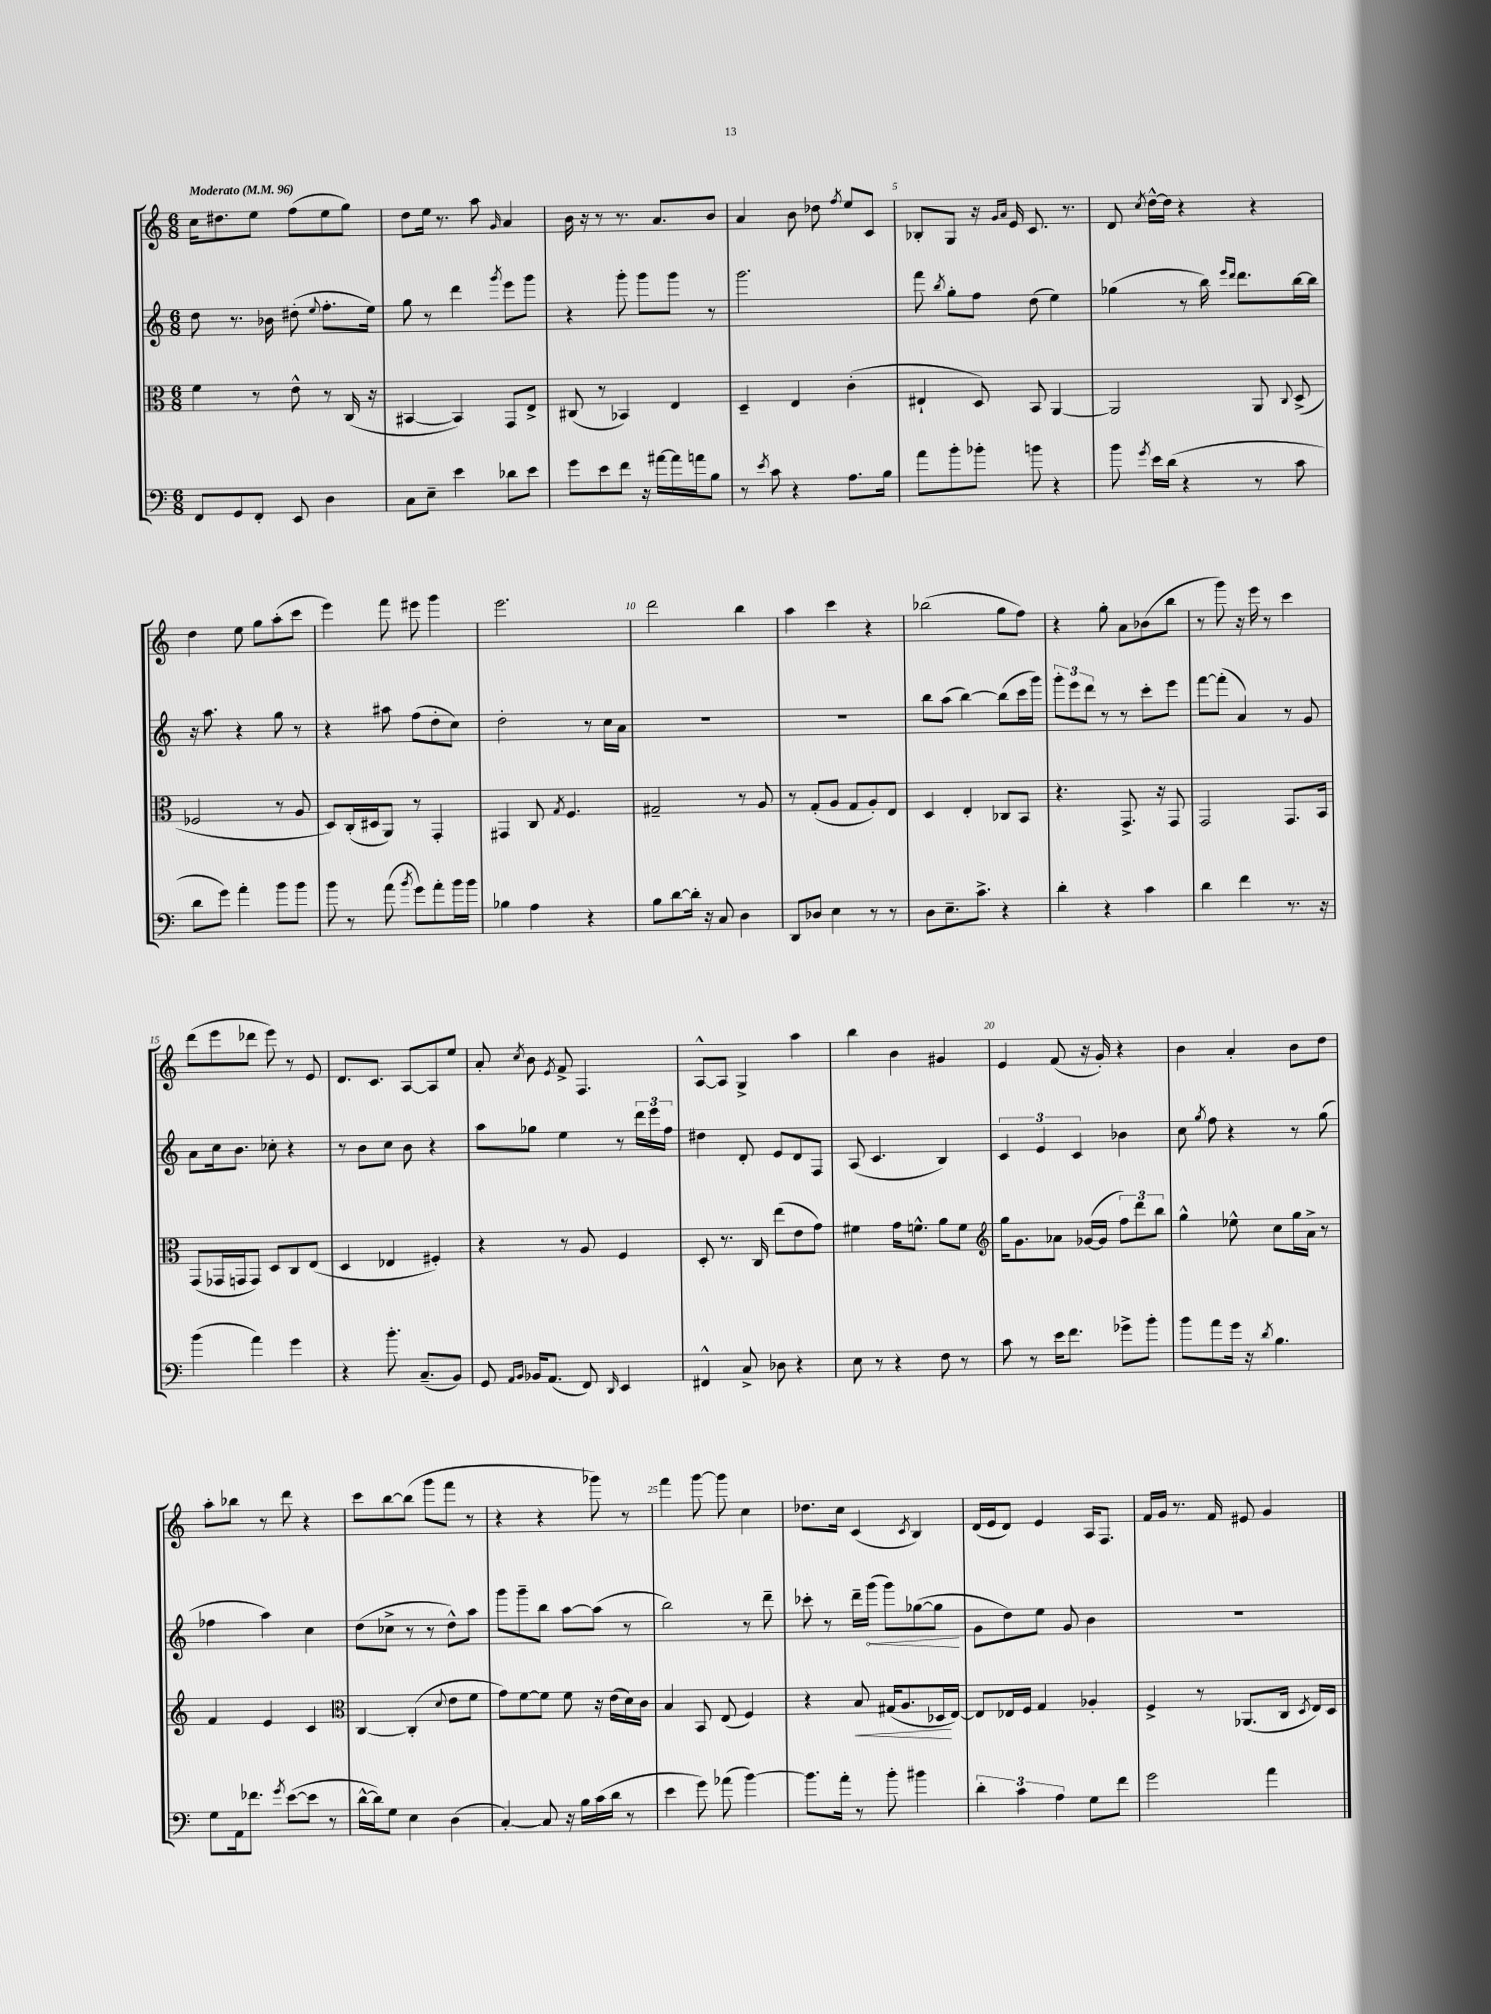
<<
\new StaffGroup <<
\new Staff = "s0" {
    \clef treble \key c \major \numericTimeSignature \time 6/8 \tempo "Moderato" 4 = 96
    \autoBeamOff c''16[ dis''8. e''8] f''8[( e''8 g''8]) |
    d''8[ e''16] r8. a''8 \grace { g'16 } a'4 |
    b'16 r16 r8 r8. a'8.[ b'8] |
    a'4 b'8 des''8 \acciaccatura { f''8 } e''8[ c'8] |
    bes8[-. g8] r16 \grace { g'16[ a'16] } e'16 c'8. r8. |
    d'8 \acciaccatura { c''8 } d''16[~-^ d''16] r4 r4 |
    d''4 e''8 g''8[ a''8-.( c'''8] |
    e'''4) f'''8 eis'''8 g'''4 |
    e'''2. |
    d'''2 b''4 |
    a''4 c'''4 r4 |
    bes''2( g''8[ f''8]) |
    r4 g''8-. a'8[ bes'8( b''8] |
    r8 g'''8) r16 e'''16 r8 c'''4 |
    d'''8[( e'''8 des'''8] e'''8) r8 e'8 |
    d'8.[ c'8.] a8[~ a8 e''8] |
    a'8-. \acciaccatura { c''8 } b'8 \acciaccatura { e'8 } f'8-> f4. |
    a8[~-^ a8] g4-> a''4 |
    b''4 b'4 gis'4 |
    e'4 f'8( r16 g'16-.) r4 |
    b'4 a'4-. b'8[ d''8] |
    a''8[-. bes''8] r8 d'''8 r4 |
    c'''8[ b''8~ b''8]( g'''8[ f'''8] r8 |
    r4 r4 ges'''8) r8 |
    f'''4 g'''8~ g'''8 c''4 |
    des''8.[ c''16] c'4( \acciaccatura { c'8 } b4) |
    d'16[( e'16 d'8]) e'4 a16[ f8.] |
    f'16[ g'16] r8. f'16 eis'8 g'4 \bar "|." |
}
\new Staff = "s1" {
    \clef treble \key c \major \numericTimeSignature \time 6/8
    \autoBeamOff d''8 r8. bes'16 dis''8-.( \appoggiatura { e''8 } f''8.[-. e''16]) |
    g''8 r8 d'''4 \acciaccatura { g'''8 } e'''8[ g'''8] |
    r4 g'''8-. g'''8[ g'''8] r8 |
    g'''2. |
    f'''8 \acciaccatura { b''8 } g''8[-. f''8] d''8( e''4) |
    ges''4( r8 b''16) \grace { e'''16[ d'''16] } d'''8.[ b''16~ b''16] |
    r16 a''8. r4 g''8 r8 |
    r4 ais''8 f''8[( d''8-. c''8]) |
    d''2-. r8 c''16[ a'16] |
    R2. |
    R2. |
    b''8[ a''8]( b''4~) b''8[( c'''16 g'''16]) |
    \tuplet 3/2 { g'''8[-. e'''8 d'''8] } r8 r8 c'''8[-. e'''8] |
    f'''8[~ f'''8]-.( a'4) r8 g'8 |
    a'8[ c''16 b'8.] ces''8-. r4 |
    r8 b'8[ c''8] b'8 r4 |
    a''8[ ges''8] e''4 r8 \tuplet 3/2 { d'''16[ e'''16 f''16] } |
    dis''4 d'8-. e'8[ d'8 f8] |
    a8( c'4. b4) |
    \tuplet 3/2 { c'4 e'4 c'4 } bes'4 |
    c''8 \acciaccatura { g''8 } f''8 r4 r8 g''8( |
    fes''4 a''4) c''4 |
    d''8[( ces''8]-> r8 r8 d''8[-^) a''8] |
    g'''8[ g'''8-- b''8] a''8[~ a''8]( r8 |
    b''2) r8 d'''8-- |
    ces'''8-. r8 d'''16[-- \once \override Hairpin.circled-tip = ##t g'''16]\<( g'''8[) ges''8~( ges''8]\! |
    g'8[ d''8) e''8] g'8 b'4 |
    R2. \bar "|." |
}
\new Staff = "s2" {
    \clef alto \key c \major \numericTimeSignature \time 6/8
    \autoBeamOff f'4 r8 e'8-^ r8 c16( r16 |
    bis,4~ bis,4) g,8[ e8]-> |
    cis8( r8 bes,4) e4 |
    d4-- e4 c'4-.( |
    eis4-! d8) b,8 a,4~ |
    a,2 a,8 \appoggiatura { c8 } d8->( |
    fes2 r8 a8 |
    d8[) c16-.( dis16 a,8]) r8 g,4-. |
    gis,4 c8 \acciaccatura { g8 } f4. |
    gis2-- r8 a8 |
    r8 g8[-.( a8] g8[ a8-.) e8] |
    d4 e4-. ces8[ b,8] |
    r4. g,8.-> r16 g,8 |
    g,2 g,8.[ b,16] |
    g,8[( ges,16 g,16 g,8]) d8[ c8 e8]( |
    d4 ees4 fis4-.) |
    r4 r8 a8 f4 |
    d8-. r8. c16 e''8[( e'8 g'8]) |
    fis'4 g'16[ f'8.]-^ a'8[ f'8] |
    \clef treble g''16[ g'8. aes'8] ges'16[~( ges'16] \tuplet 3/2 { f''8[) d'''8 b''8] } |
    g''4-^ ees''8-^ c''8[ g''16 a'16]-> r8 |
    f'4 e'4 c'4 |
    \clef alto c4~ c4-.( \appoggiatura { d'8 } e'8[ f'8] |
    g'8[) f'8~ f'8] f'8 r16 e'16[( d'16) c'16] |
    b4 b,8 e8( f4) |
    r4 b8\< gis16[( a8. des16\! e16]~) |
    e8[ ees16 f16] g4 aes4-. |
    f4-> r8 aes,8.[( c16] \acciaccatura { d8 } e16[) d16] \bar "|." |
}
\new Staff = "s3" {
    \clef bass \key c \major \numericTimeSignature \time 6/8
    \autoBeamOff f,8[ g,8 f,8]-. e,8 d4 |
    c8[ e8]-- e'4 des'8[ e'8] |
    g'8[ e'8 f'8] r16 ais'16[~ ais'16 a'16 b8] |
    r8 \acciaccatura { e'8 } c'8 r4 a8.[ b16] |
    a'8[ b'8-. bes'8]-. b'8 r4 |
    b'8 \acciaccatura { g'8 } e'16[ d'16]( r4 r8 c'8 |
    d'8[ g'8]) a'4-. b'8[ b'8] |
    b'8 r8 a'8( \acciaccatura { b'8 } g'8[) a'8-. b'16 b'16] |
    bes4 a4 r4 |
    b8[ d'8~ d'16]-. r16 c8 d4 |
    d,8[ des8] e4 r8 r8 |
    d8[ e8.-- c'8.]-> r4 |
    d'4-. r4 c'4 |
    d'4 f'4 r8. r16 |
    b'4( a'4) g'4 |
    r4 b'8.-. c8.[--( b,8]) |
    g,8 \grace { a,16[ b,16] } bes,16[ a,8.]( f,8) \grace { d,16 } e,4 |
    fis,4-^ c8-> des8 r4 |
    e8 r8 r4 f8 r8 |
    c'8 r8 e'16[ f'8.] ges'8[-> b'8]-. |
    b'8[ a'8 g'16] r16 \acciaccatura { d'8 } b4. |
    g8[ a,16 fes'8.] \acciaccatura { g'8 } e'8[~( e'8] r8 |
    d'16[~-^ d'16) g8] e4 d4( |
    c4~-.) c8 r16 b16[ c'16( d'16] r8 |
    e'4 g'8) aes'8( b'4~) |
    b'8.[ a'16]-. r8 b'8-. bis'4 |
    \tuplet 3/2 { d'4-. c'4 a4 } g8[ f'8] |
    g'2 a'4 \bar "|." |
}
>>
>>
\layout { \context { \Score \override BarNumber.break-visibility = ##(#f #t #t) barNumberVisibility = #(every-nth-bar-number-visible 5) } }
